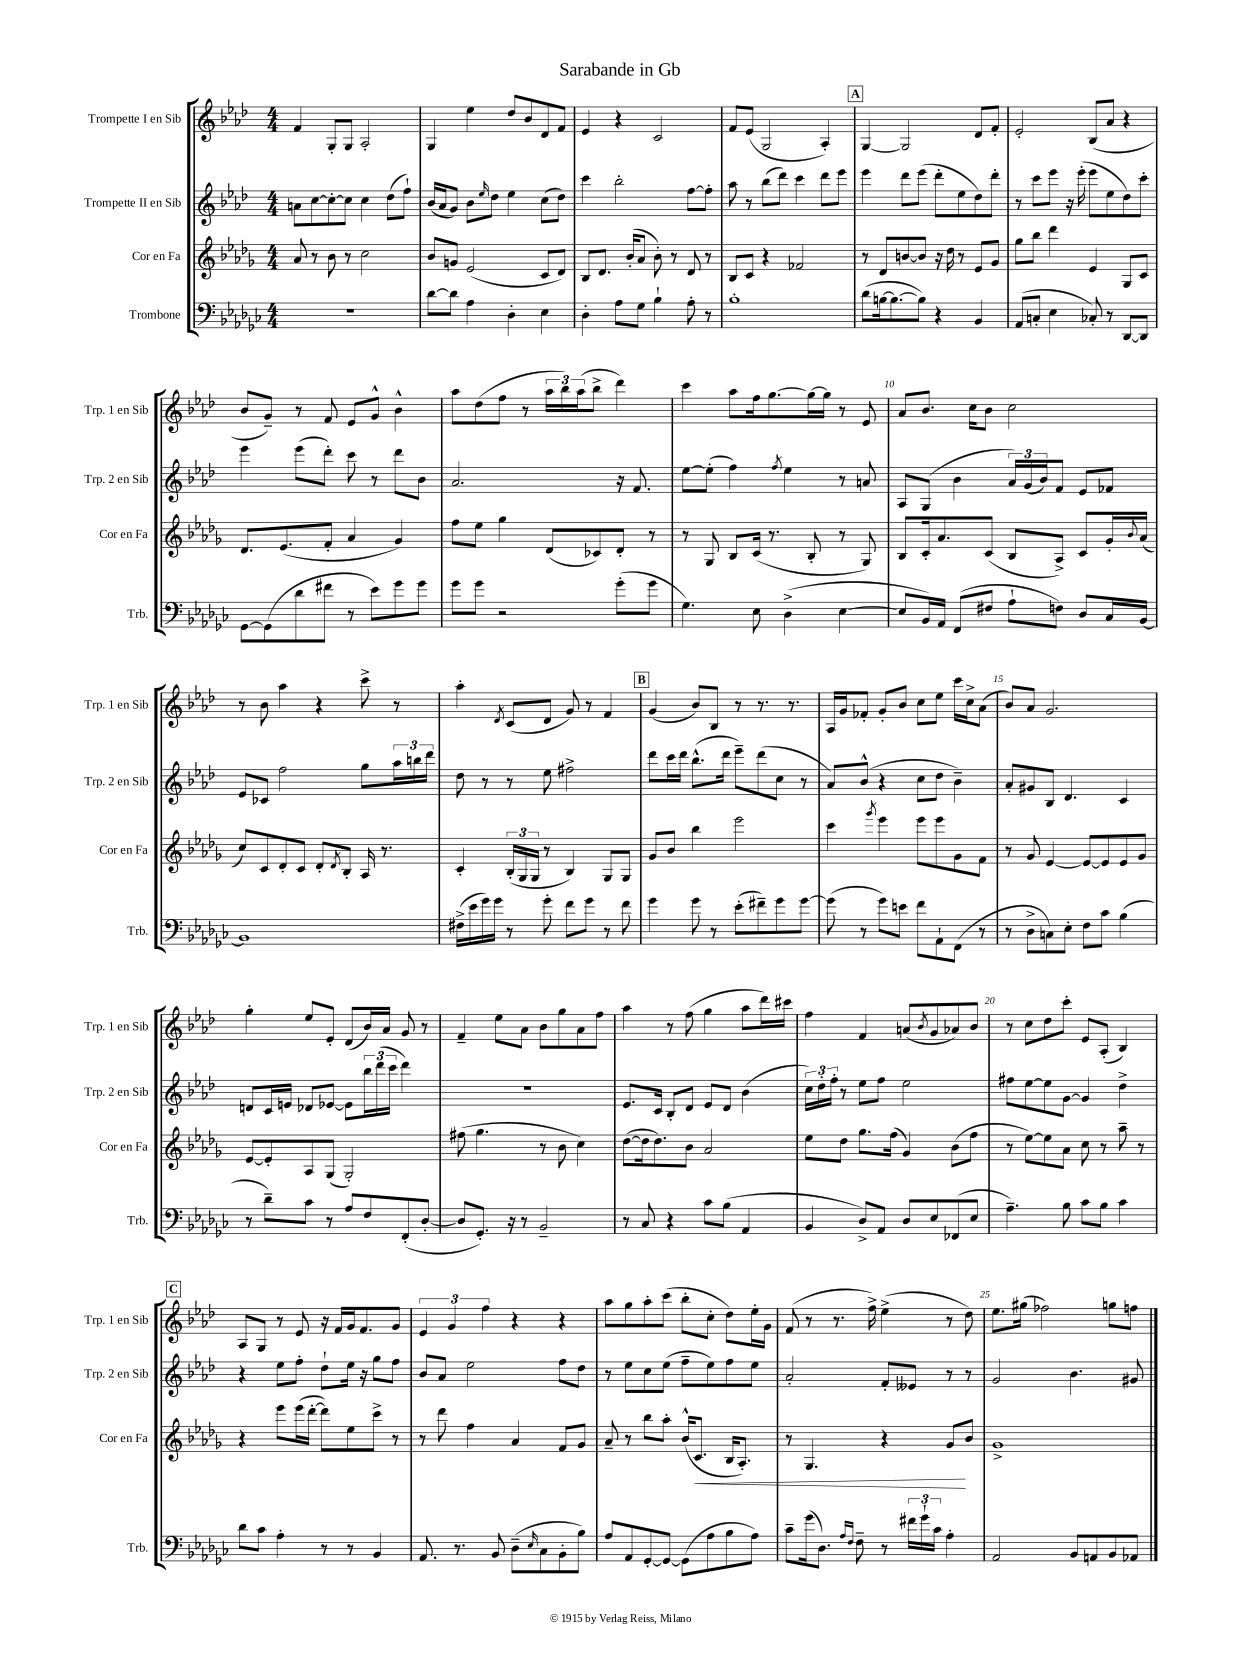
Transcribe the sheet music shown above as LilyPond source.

\header { title = "Sarabande in Gb" }
<<
\new StaffGroup <<
\new Staff = "s0" \with { instrumentName = "Trompette I en Sib" shortInstrumentName = "Trp. 1 en Sib" } {
    \clef treble \key aes \major \numericTimeSignature \time 4/4
    f'4 g8-. g8 aes2-. |
    g4 ees''4 des''8 bes'8 des'8 f'8 |
    ees'4 r4 c'2 |
    f'8 ees'8( g2 aes4-.) |
    \mark \markup { \box "A" } g4~ g2 des'8 f'8-. |
    ees'2-. bes8( aes'8 r4 |
    bes'8 g'8--) r8 f'8 ees'8 g'8-^ bes'4-^ |
    aes''8 des''8( f''8 r8 \tuplet 3/2 { aes''16 bes''16) aes''16( } bes''8-> des'''4) |
    c'''4 aes''8 f''16 g''8.~ g''16~ g''16 r8 ees'8 |
    aes'8 bes'8. c''16 bes'8 c''2 |
    r8 bes'8 aes''4 r4 c'''8-> r8 |
    aes''4-. \acciaccatura { des'8 } c'8( des'8 g'8) r8 f'4 |
    \mark \markup { \box "B" } g'4( bes'8) bes8 r8 r8. r8. |
    aes16 g'16 fes'8-. g'8-. bes'8 c''8 ees''8 c'''16 c''16-> aes'8( |
    bes'8) aes'8 g'2. |
    g''4-. ees''8 ees'8-. des'8( bes'16) aes'16 g'8 r8 |
    f'4-- ees''8 aes'8 bes'8 g''8 aes'8 f''8 |
    aes''4 r8 f''8( g''4 aes''8 des'''16) cis'''16 |
    f''4 f'4 a'8( \acciaccatura { bes'8 } g'8 aes'8) bes'8 |
    r8 c''8 des''8 c'''8-. ees'8 aes8-.( bes4) |
    \mark \markup { \box "C" } aes8 g8 r8 ees'8 r16 f'16 g'16 f'8. g'8 |
    \tuplet 3/2 { ees'4 g'4 f''4 } r4 r4 |
    aes''8 g''8 aes''8-. c'''8( bes''8-. c''8-. des''8) ees''16-. g'16 |
    f'8( r8 r8. f''16->) ees''4->( r8 des''8) |
    ees''8. gis''16( fes''2) g''8 f''8 \bar "|." |
}
\new Staff = "s1" \with { instrumentName = "Trompette II en Sib" shortInstrumentName = "Trp. 2 en Sib" } {
    \clef treble \key aes \major \numericTimeSignature \time 4/4
    a'8 c''8~ c''8~-. c''8 c''4 des''8( f''8-!) |
    bes'16( aes'16 g'8) bes'8 \grace { ees''16 } des''8 ees''4 c''8( des''8) |
    c'''4 bes''2-. f''8~ f''8-. |
    aes''8 r8 bes''8( des'''8) c'''4 des'''8 ees'''8 |
    \mark \markup { \box "A" } ees'''4 des'''8 ees'''8( des'''8-. ees''8 des''8) des'''8-. |
    r8 c'''8 ees'''8 r16 ees'''16-.( ees'''8 ees''8 des''8) c'''8-. |
    ees'''4 ees'''8( des'''8-.) c'''8 r8 des'''8 bes'8 |
    aes'2. r16 f'8. |
    ees''8~ ees''8-.( f''4) \acciaccatura { f''8 } ees''4 r8 a'8 |
    aes8 g8( bes'4 \tuplet 3/2 { aes'16) g'16( bes'16) } f'8 ees'8 fes'8 |
    ees'8 ces'8 f''2 g''8 \tuplet 3/2 { aes''16 b''16 des'''16 } |
    des''8 r8 r8 ees''8 fis''2-> |
    \mark \markup { \box "B" } des'''8 c'''16 des'''16 bes''8.-^( des'''16 ees'''8--) des'''8( c''8 r8 |
    aes'8) bes'8-^( r4 c''8 des''8 bes'4--) |
    aes'8-. gis'8 bes8 des'4. c'4 |
    d'8 c'16 e'16 des'8 ees'8~ ees'8 \tuplet 3/2 { bes''16 des'''16( c'''16 } des'''4) |
    R1 |
    ees'8. c'16 bes8-. des'8 ees'8 des'8 bes'4( |
    \tuplet 3/2 { c''16) des''16-. f''16-. } r8 ees''8 f''8 ees''2 |
    fis''8 ees''8~ ees''8 g'8~ g'4 des''4-> |
    \mark \markup { \box "C" } r4 ees''8 f''8-. des''8-! ees''16 r16 g''8 f''8 |
    bes'8 aes'8 ees''2 f''8 des''8 |
    r8 ees''8 c''8 ees''8( f''8-- ees''8) f''8 ees''8 |
    aes'2-. f'8-. eeses'8 r8 r8 |
    g'2 bes'4. gis'8 \bar "|." |
}
\new Staff = "s2" \with { instrumentName = "Cor en Fa" shortInstrumentName = "Cor en Fa" } {
    \clef treble \key des \major \numericTimeSignature \time 4/4
    aes'8 r8 bes'8 r8 c''2 |
    bes'8 g'8 ees'2( c'8 des'8) |
    bes8 des'8. bes'16-.( aes'8 bes'8-.) r8 des'8 r8 |
    bes8 c'8 r4 fes'2 |
    \mark \markup { \box "A" } r8 des'8 b'8~ b'8 r16 des''16 r8 ees'8 ges'8 |
    ges''8 bes''8 des'''4 ees'4 ges8 c'8 |
    des'8. ees'8.( f'8-. aes'4 ges'4) |
    f''8 ees''8 ges''4 des'8( ces'8) des'8-. r8 |
    r8 ges8 bes8 c'16( r8. bes8-. r8 ges8) |
    bes8 c'16-. aes'8. c'8( bes8 aes8->) c'8 ges'16-. \appoggiatura { bes'8 } aes'16( |
    c''8) c'8 des'8-. c'8 des'8-. \acciaccatura { des'8 } bes8-. aes16 r8. |
    c'4-. \tuplet 3/2 { bes16-.( ges16 ges16 } r8 bes4) ges8 ges8 |
    \mark \markup { \box "B" } ges'8 bes'8 bes''4 ees'''2 |
    c'''4 \acciaccatura { ges'''8 } ees'''4 ees'''8 ees'''8 ges'8 f'8 |
    r8 ges'8 ees'4~ ees'8~ ees'8 ees'8 ges'8 |
    ees'8~ ees'8-. aes8 ges8( ges2-.) |
    fis''8( ges''4. r8 bes'8 c''4) |
    des''8~( des''16 des''8.) bes'8 aes'2 |
    ees''8 des''8 ges''8. f''16( ges'4) bes'8( f''8 |
    r8 ees''8~) ees''8 aes'8 c''8 r8 aes''8-- r8 |
    \mark \markup { \box "C" } r4 ees'''8 ees'''16( des'''16~-. des'''8) ees''8 c'''8-> r8 |
    r8 des'''8 f''4 aes'4 f'8 ges'8 |
    aes'8-- r8 bes''8 aes''8-. bes'16-^( c'8.\< bes16 aes8.-.) |
    r8 ges4. r4 ges'8\! bes'8 |
    ges'1-> \bar "|." |
}
\new Staff = "s3" \with { instrumentName = "Trombone" shortInstrumentName = "Trb." } {
    \clef bass \key ges \major \numericTimeSignature \time 4/4
    R1 |
    des'8~ des'8 aes4 des4-. ees4 |
    des4-. aes8 ges8 bes4-! aes8-. r8 |
    bes1-. |
    \mark \markup { \box "A" } des'8( b16~ b8.~ b8) r4 bes,4 |
    aes,8( c8-. ees4 ces8-.) r8 des,8~ des,8 |
    ges,8~ ges,8( des'8 fis'8 r8 ees'8) ges'8 ges'8 |
    ges'8 ges'8 r2 ges'8-.( ges'8 |
    ges4.) ees8 des4->( ees4~ |
    ees8 bes,16) aes,16 f,8( fis8 aes8-! f8) des8 ces16 bes,16~ |
    bes,1 |
    fis16->( ees'16 ges'16) ges'16 r8 ges'8-. f'8 ges'8 r8 f'8 |
    \mark \markup { \box "B" } ges'4 ges'8 r8 ees'8-.( fis'8--) ges'8 ges'8~ |
    ges'8( r8 ges'8) e'8 f'8 aes,8-! f,8( r8 |
    r8 des8-> c8) ees8-. f8 ces'8 bes4( |
    r8 des'8--) ces'8 r8 aes8 f8 f,8-.( des8~-. |
    des8 ges,8.-.) r16 r8 bes,2-- |
    r8 ces8 r4 ces'8 bes8( aes,4 |
    bes,4 des8->) aes,8 des8 ees8 fes,8( ees8 |
    aes4.--) bes8 ces'8 bes8 ces'4 |
    \mark \markup { \box "C" } des'8 ces'8 aes4-. r8 r8 bes,4 |
    aes,8. r8. bes,8 des8--( \grace { ees16 } ces8 bes,8-. bes8) |
    aes8 aes,8 ges,8~-. ges,8~ ges,8( aes8 bes8 aes8) |
    ces'8-- ges'16( des8.) \grace { aes16 f16 } f8-- r8 \tuplet 3/2 { fis'16 ges'16-! ces'16 } aes4-. |
    aes,2 bes,8 a,8 bes,8 aes,8 \bar "|." |
}
>>
>>
\layout { \context { \Score \override BarNumber.break-visibility = ##(#f #t #t) barNumberVisibility = #(every-nth-bar-number-visible 5) } }
